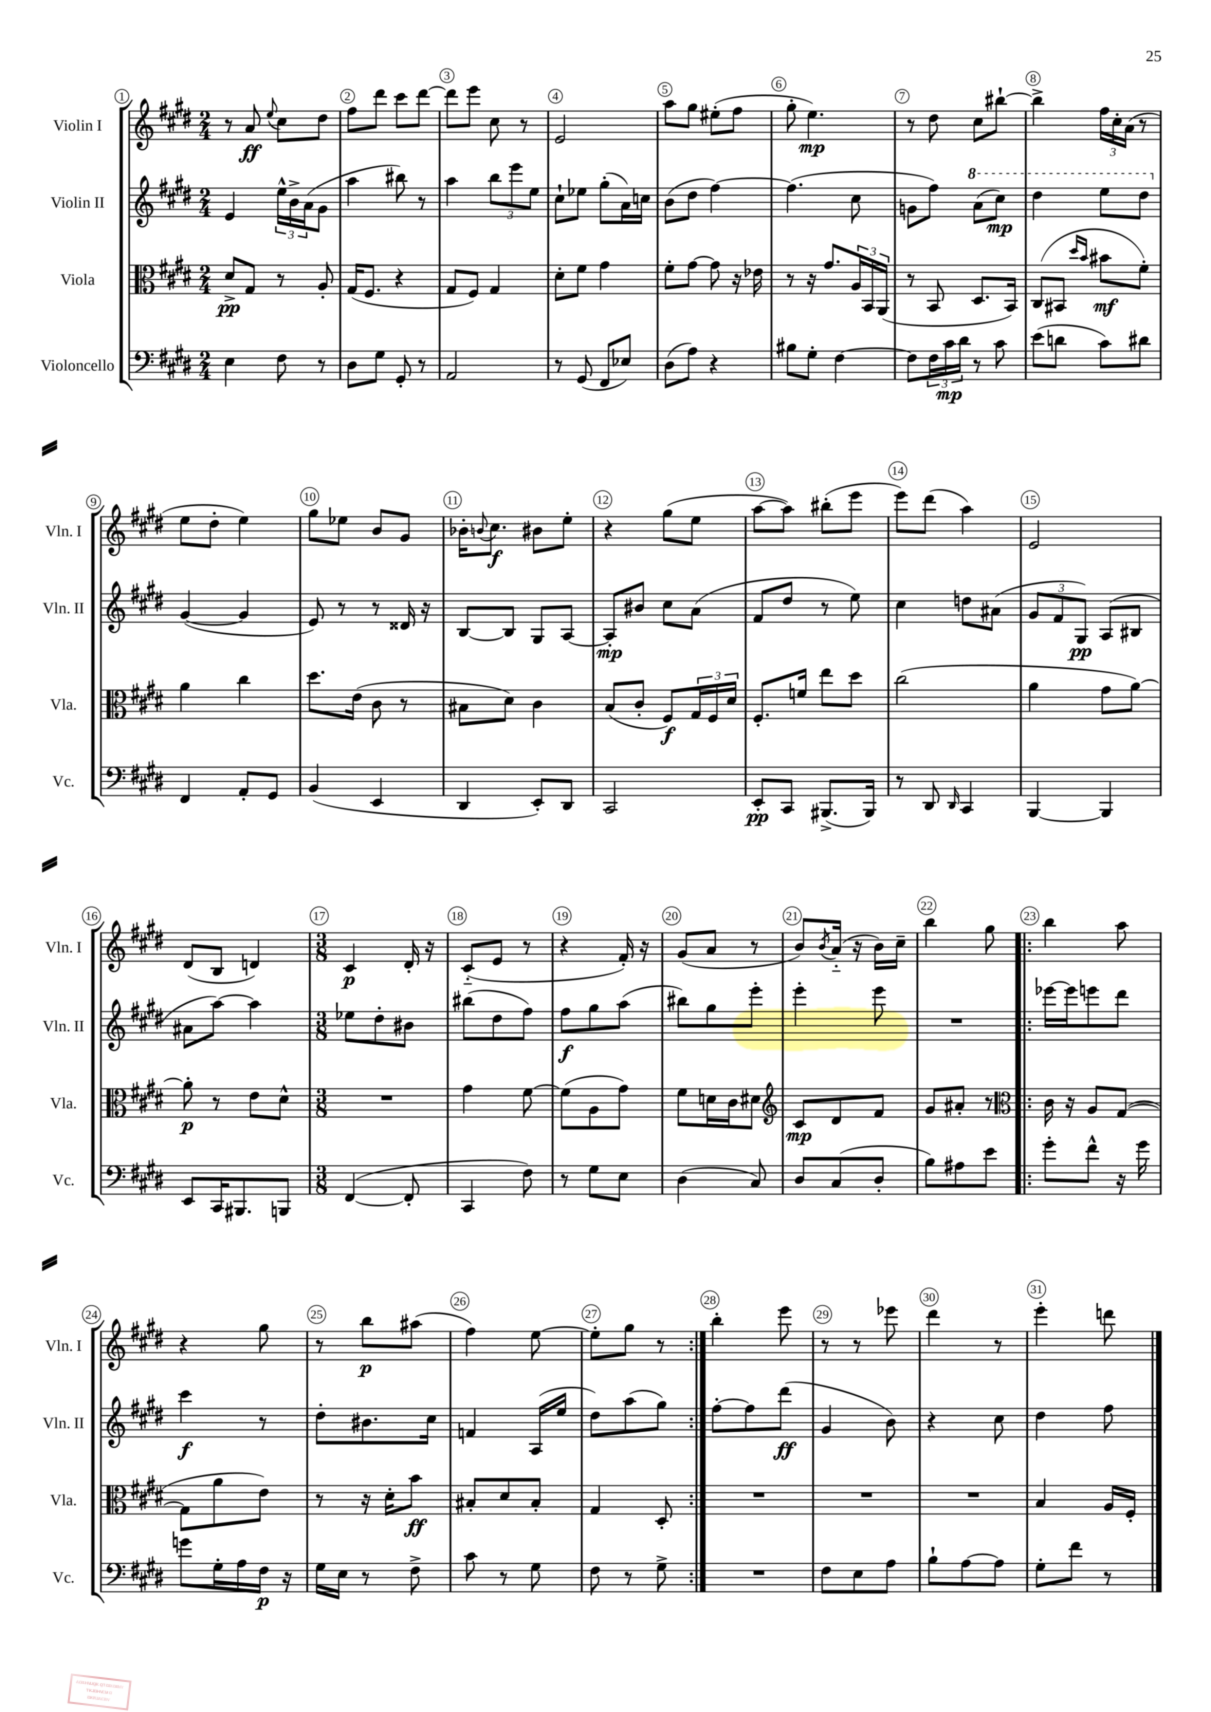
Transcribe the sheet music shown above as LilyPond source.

<<
\new StaffGroup <<
\new Staff = "s0" \with { instrumentName = "Violin I" shortInstrumentName = "Vln. I" } {
    \clef treble \key e \major \numericTimeSignature \time 2/4
    r8 a'8\ff \appoggiatura { e''8 } cis''8 dis''8 |
    fis''8 dis'''8 cis'''8 dis'''8~ |
    dis'''8 e'''8 cis''8 r8 |
    e'2 |
    a''8 gis''8 eis''8-.( fis''8 |
    gis''8-. e''4.\mp) |
    r8 dis''8 cis''8 bis''8~-! |
    bis''4-> \tuplet 3/2 { fis''16 cis''16-. a'16( } r8 |
    e''8 dis''8-. e''4) |
    gis''8 ees''8 b'8 gis'8 |
    bes'16-. \appoggiatura { b'8 } cis''8.\f bis'8 e''8-. |
    r4 gis''8( e''8 |
    a''8~ a''8) bis''8-.( e'''8 |
    e'''8) dis'''8( a''4) |
    e'2 |
    dis'8( b8 d'4) |
    \numericTimeSignature \time 3/8 cis'4\p dis'16-. r16 |
    cis'8-_( e'8 r8 |
    r4 fis'16-.) r16 |
    gis'8( a'8 r8 |
    b'8) \acciaccatura { b'8 } a'16-_( r16 b'16) cis''16-- |
    b''4 gis''8 |
    \repeat volta 2 { b''4 a''8 |
    r4 gis''8 |
    r8 b''8\p ais''8( |
    fis''4) e''8~ |
    e''8-. gis''8 r8 | }
    b''4-. e'''8 |
    r8 r8 ees'''8 |
    dis'''4 r8 |
    e'''4-. d'''8 \bar "|." |
}
\new Staff = "s1" \with { instrumentName = "Violin II" shortInstrumentName = "Vln. II" } {
    \clef treble \key e \major \numericTimeSignature \time 2/4
    e'4 \tuplet 3/2 { e''16-^ b'16-> a'16( } gis'8 |
    a''4 bis''8) r8 |
    a''4 \tuplet 3/2 { b''8 e'''8 e''8 } |
    cis''8-! ees''8 gis''8-.( a'16) c''16 |
    b'8( dis''8 fis''4~) |
    fis''4.( cis''8 |
    g'8 fis''8) \ottava #1 a''8( cis'''8\mp) |
    dis'''4 e'''8 dis'''8 \ottava #0 |
    gis'4~( gis'4 |
    e'8) r8 r8 disis'16 r16 |
    b8~ b8 gis8 a8~ |
    a8-.\mp bis'8 cis''8 a'8( |
    fis'8 dis''8 r8 e''8) |
    cis''4 d''8 ais'8( |
    \tuplet 3/2 { gis'8 fis'8 gis8\pp) } a8( bis8 |
    ais'8 a''8~) a''4 |
    \numericTimeSignature \time 3/8 ees''8 dis''8-. bis'8 |
    bis''8( dis''8 fis''8) |
    fis''8\f gis''8 a''8( |
    bis''8) gis''8 e'''8-. |
    e'''4-. e'''8 |
    R4. |
    \repeat volta 2 { ees'''16~ ees'''16 e'''8 dis'''8 |
    cis'''4\f r8 |
    dis''8-. bis'8. cis''16 |
    f'4 a16( e''16 |
    dis''8) a''8( gis''8) | }
    fis''8~-. fis''8 dis'''8\ff( |
    gis'4 b'8) |
    r4 cis''8 |
    dis''4 fis''8 \bar "|." |
}
\new Staff = "s2" \with { instrumentName = "Viola" shortInstrumentName = "Vla." } {
    \clef alto \key e \major \numericTimeSignature \time 2/4
    dis'8->\pp gis8 r8 a8-. |
    gis16( fis8. r4 |
    gis8 fis8) gis4 |
    dis'8-. fis'8 gis'4 |
    fis'8-. gis'8~ gis'8 r16 ees'16 |
    r8 r16 gis'8. \tuplet 3/2 { a16 b,16 a,16( } |
    r8 b,8 dis8. b,16) |
    cis8( bis,8 \grace { dis''16 b'16 } bis'8\mf fis'8-.) |
    a'4 cis''4 |
    dis''8. e'16( cis'8 r8 |
    bis8 dis'8) cis'4 |
    b8( cis'8-. fis8\f) \tuplet 3/2 { gis16 fis16 dis'16 } |
    fis8.-. f'16 e''8 dis''8 |
    cis''2( |
    a'4 gis'8 a'8~) |
    a'8-.\p r8 e'8 dis'8-^ |
    \numericTimeSignature \time 3/8 R4. |
    gis'4 fis'8~ |
    fis'8( a8 gis'8) |
    fis'8 d'16 cis'16 dis'8 |
    \clef treble cis'8\mp dis'8 fis'8 |
    gis'8 ais'8-. r8 |
    \repeat volta 2 { \clef alto cis'16 r16 a8 gis8~( |
    gis8 a'8 e'8) |
    r8 r16 dis'16-. b'8\ff |
    bis8-. dis'8 bis8-. |
    gis4 dis8-. | }
    R4. |
    R4. |
    R4. |
    b4 a16 fis16-. \bar "|." |
}
\new Staff = "s3" \with { instrumentName = "Violoncello" shortInstrumentName = "Vc." } {
    \clef bass \key e \major \numericTimeSignature \time 2/4
    e4 fis8 r8 |
    dis8 gis8 gis,8-. r8 |
    a,2 |
    r8 gis,8( fis,8 ees8) |
    dis8( a8) r4 |
    bis8 gis8-. fis4~ |
    fis8 \tuplet 3/2 { fis16 cis'16\mp dis'16 } r8 cis'8 |
    e'8( d'8 cis'8) dis'8 |
    fis,4 a,8-. gis,8 |
    b,4( e,4 |
    dis,4 e,8-.) dis,8 |
    cis,2 |
    e,8-.\pp cis,8 bis,,8.->( bis,,16) |
    r8 dis,8 \grace { dis,16 } cis,4 |
    b,,4~ b,,4 |
    e,8 cis,16 bis,,8. b,,8 |
    \numericTimeSignature \time 3/8 fis,4~( fis,8-. |
    cis,4 fis8) |
    r8 gis8 e8 |
    dis4( cis8) |
    dis8 cis8( dis8-. |
    b8) ais8 e'8 |
    \repeat volta 2 { gis'8-. fis'8-^ r16 gis'16 |
    g'8 gis16-. a16 fis16\p r16 |
    gis16 e16 r8 fis8-> |
    cis'8 r8 gis8 |
    fis8 r8 gis8-> | }
    R4. |
    fis8 e8 a8 |
    b8-! a8~ a8 |
    gis8-. fis'8 r8 \bar "|." |
}
>>
>>
\layout { \context { \Score \override BarNumber.break-visibility = ##(#f #t #t) barNumberVisibility = #all-bar-numbers-visible \override BarNumber.stencil = #(make-stencil-circler 0.1 0.3 ly:text-interface::print) } }
